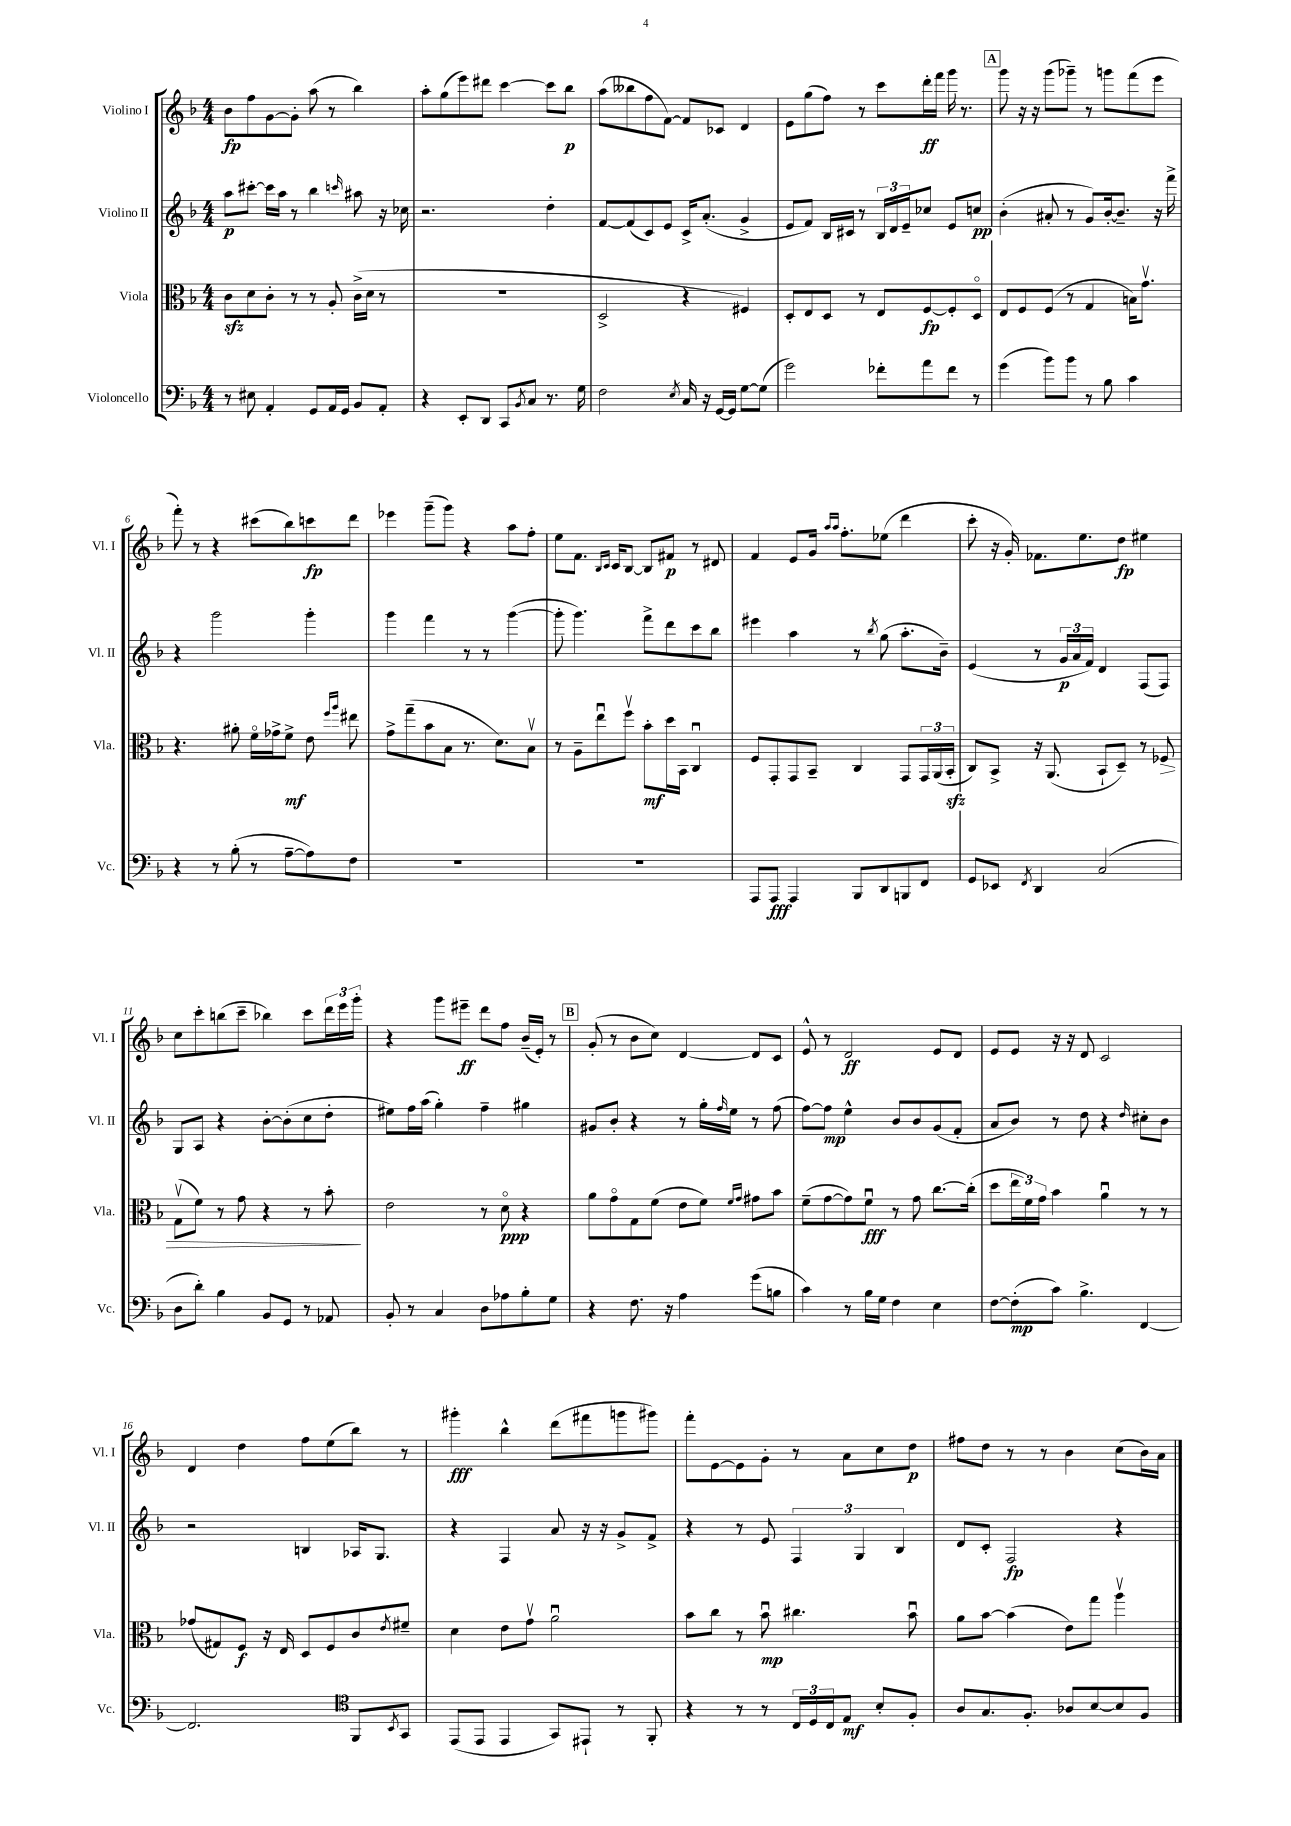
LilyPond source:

<<
\new StaffGroup <<
\new Staff = "s0" \with { instrumentName = "Violino I" shortInstrumentName = "Vl. I" } {
    \clef treble \key f \major \numericTimeSignature \time 4/4
    bes'8\fp f''8 g'8~ g'8-. a''8( r8 bes''4) |
    a''8-. g''8( e'''8) dis'''8 c'''4~ c'''8 bes''8\p |
    a''8( beses''8 f''8 f'8~) f'8 ces'8 d'4 |
    e'8 g''8( f''8) r8 c'''8 d'''16-.\ff f'''16 g'''16 r8. |
    \mark \markup { \box "A" } g'''8 r16 r16 g'''8( ges'''8--) r8 g'''8 f'''8( e'''8 |
    f'''8-.) r8 r4 cis'''8( bes''8) c'''8\fp d'''8 |
    ees'''4 g'''8--( g'''8) r4 a''8 f''8-. |
    e''8 f'8. \grace { bes16 c'16 } c'16 bes8~ bes8 fis'8\p r8 dis'8 |
    f'4 e'8 g'16 \grace { a''16 a''16 } f''8.-. ees''8( d'''4 |
    c'''8-. r16 g'16-.) fes'8. e''8. d''8\fp eis''4 |
    c''8 c'''8-. b''8( c'''8-- bes''4) c'''8 \tuplet 3/2 { d'''16 e'''16 g'''16-. } |
    r4 g'''8 eis'''8--\ff d'''8 f''8 bes'16--( e'16-.) r8 |
    \mark \markup { \box "B" } g'8-.( r8 bes'8 c''8) d'4~ d'8 c'8 |
    e'8-^ r8 d'2\ff e'8 d'8 |
    e'8 e'8 r16 r16 d'8 c'2 |
    d'4 d''4 f''8 e''8( bes''8) r8 |
    gis'''4-.\fff bes''4-^ d'''8( fis'''8 g'''8 gis'''8) |
    f'''8-. e'8~ e'8 g'8-. r8 a'8 c''8 d''8\p |
    fis''8 d''8 r8 r8 bes'4 c''8( bes'16) a'16 \bar "|." |
}
\new Staff = "s1" \with { instrumentName = "Violino II" shortInstrumentName = "Vl. II" } {
    \clef treble \key f \major \numericTimeSignature \time 4/4
    a''8\p cis'''8~-. cis'''16 a''16 r8 bes''4 \grace { c'''16 } ais''8 r16 ces''16 |
    r2. d''4-. |
    f'8~ f'8( c'8) e'8 c'16-> a'8.-.( g'4-> |
    e'8 f'8) bes16 cis'16 r8 \tuplet 3/2 { bes16 d'16 e'16-- } ces''8 e'8 c''8\pp |
    \mark \markup { \box "A" } bes'4-.( ais'8-. r8 g'8) bes'16~-. bes'8.-- r16 f'''16-> |
    r4 g'''2 g'''4-. |
    g'''4 f'''4 r8 r8 g'''4~( |
    g'''8-. g'''4.) f'''8-> d'''8 c'''8 bes''8 |
    eis'''4 a''4 r8 \acciaccatura { bes''8 } g''8( a''8.-. bes'16--) |
    e'4( r8 \tuplet 3/2 { g'16\p a'16 f'16) } d'4 f8( f8) |
    g8 a8 r4 bes'8~-. bes'8-.( c''8 d''8-. |
    eis''8) f''16 a''16( g''4-.) f''4-- gis''4 |
    \mark \markup { \box "B" } gis'8 bes'8-. r4 r8 g''16-. \grace { f''16 } e''16 r8 f''8( |
    f''8~) f''8\mp e''4-^ bes'8 bes'8 g'8( f'8-. |
    a'8 bes'8) r8 d''8 r4 \grace { d''16 } cis''8-. bes'8 |
    r2 b4 aes16 g8. |
    r4 f4 a'8 r16 r16 g'8-> f'8-> |
    r4 r8 e'8 \tuplet 3/2 { f4 g4 bes4 } |
    d'8 c'8-. f2\fp r4 \bar "|." |
}
\new Staff = "s2" \with { instrumentName = "Viola" shortInstrumentName = "Vla." } {
    \clef alto \key f \major \numericTimeSignature \time 4/4
    c'8\sfz d'8 c'8-. r8 r8 a8-. c'16->( d'16 r8 |
    R1 |
    d2-> r4 fis4) |
    d8-. e8 d8 r8 e8 f8~\fp f8-. d8\flageolet |
    \mark \markup { \box "A" } e8 f8 f8( r8 g4 b16) g'8.\upbow |
    r4. ais'8-. f'16\flageolet ges'16-> f'8->\mf e'8 \grace { f''16 a''16 } eis''8 |
    g'8-> g''8--( bes'8 bes8 r8. d'8.) bes8\upbow |
    r8 a8-- e''8\downbow f''8\upbow bes'8-.\mf d''16 bes,16 c4\downbow |
    f8 g,8-. g,8 bes,8-- c4 g,8 \tuplet 3/2 { g,16 a,16( bes,16-.\sfz } |
    c8) bes,8-> r16 a,8.( bes,8-! d8--) r8 fes8\> |
    g8\upbow( f'8) r8 g'8 r4 r8 bes'8-.\! |
    e'2 r8 d'8\flageolet\ppp r4 |
    \mark \markup { \box "B" } a'8 g'8\flageolet g8 f'8( e'8 f'8) \grace { f'16 g'16 } gis'8 bes'8 |
    f'8--( g'8~ g'8) f'8\downbow\fff r8 g'8 c''8.~ c''16-.( |
    d''8 \tuplet 3/2 { e''16 f'16) g'16 } bes'4 a'4\downbow r8 r8 |
    ges'8( gis8) f8\f r16 e16 d8 f8 c'8 \acciaccatura { e'8 } fis'8-- |
    d'4 e'8 g'8\upbow a'2\downbow |
    bes'8 c''8 r8 bes'8\downbow\mp cis''4. bes'8\downbow |
    a'8 bes'8~ bes'4( e'8) g''8 a''4\upbow \bar "|." |
}
\new Staff = "s3" \with { instrumentName = "Violoncello" shortInstrumentName = "Vc." } {
    \clef bass \key f \major \numericTimeSignature \time 4/4
    r8 eis8 a,4-. g,8 a,16 g,16 bes,8 a,8-. |
    r4 e,8-. d,8 c,8 \acciaccatura { bes,8 } c8 r8. g16 |
    f2 \acciaccatura { e8 } c16 r16 g,16~ g,16 g8~ g8( |
    g'2) fes'8-. a'8 fes'8 r8 |
    \mark \markup { \box "A" } g'4( bes'8) bes'8 r8 bes8 c'4 |
    r4 r8 bes8-.( r8 a8~-- a8) f8 |
    R1 |
    R1 |
    a,,8 a,,8\fff a,,4 bes,,8 d,8 b,,8 f,8 |
    g,8 ees,8 \acciaccatura { f,8 } d,4 c2( |
    d8 d'8-.) bes4 bes,8 g,8 r8 aes,8 |
    bes,8-. r8 c4 d8 aes8 bes8-. g8 |
    \mark \markup { \box "B" } r4 f8. r16 a4 g'8( b8 |
    c'4) r8 bes16 g16 f4 e4 |
    f8~ f8-.\mp( c'8) bes4.-> f,4~ |
    f,2. \clef tenor f,8 \acciaccatura { bes,8 } g,8 |
    e,8( e,8 e,4 g,8) eis,8-! r8 f,8-. |
    r4 r8 r8 \tuplet 3/2 { c16 d16 c16 } e8\mf bes8-. f8-. |
    a8 g8. f8.-. aes8 bes8~ bes8 f8 \bar "|." |
}
>>
>>
